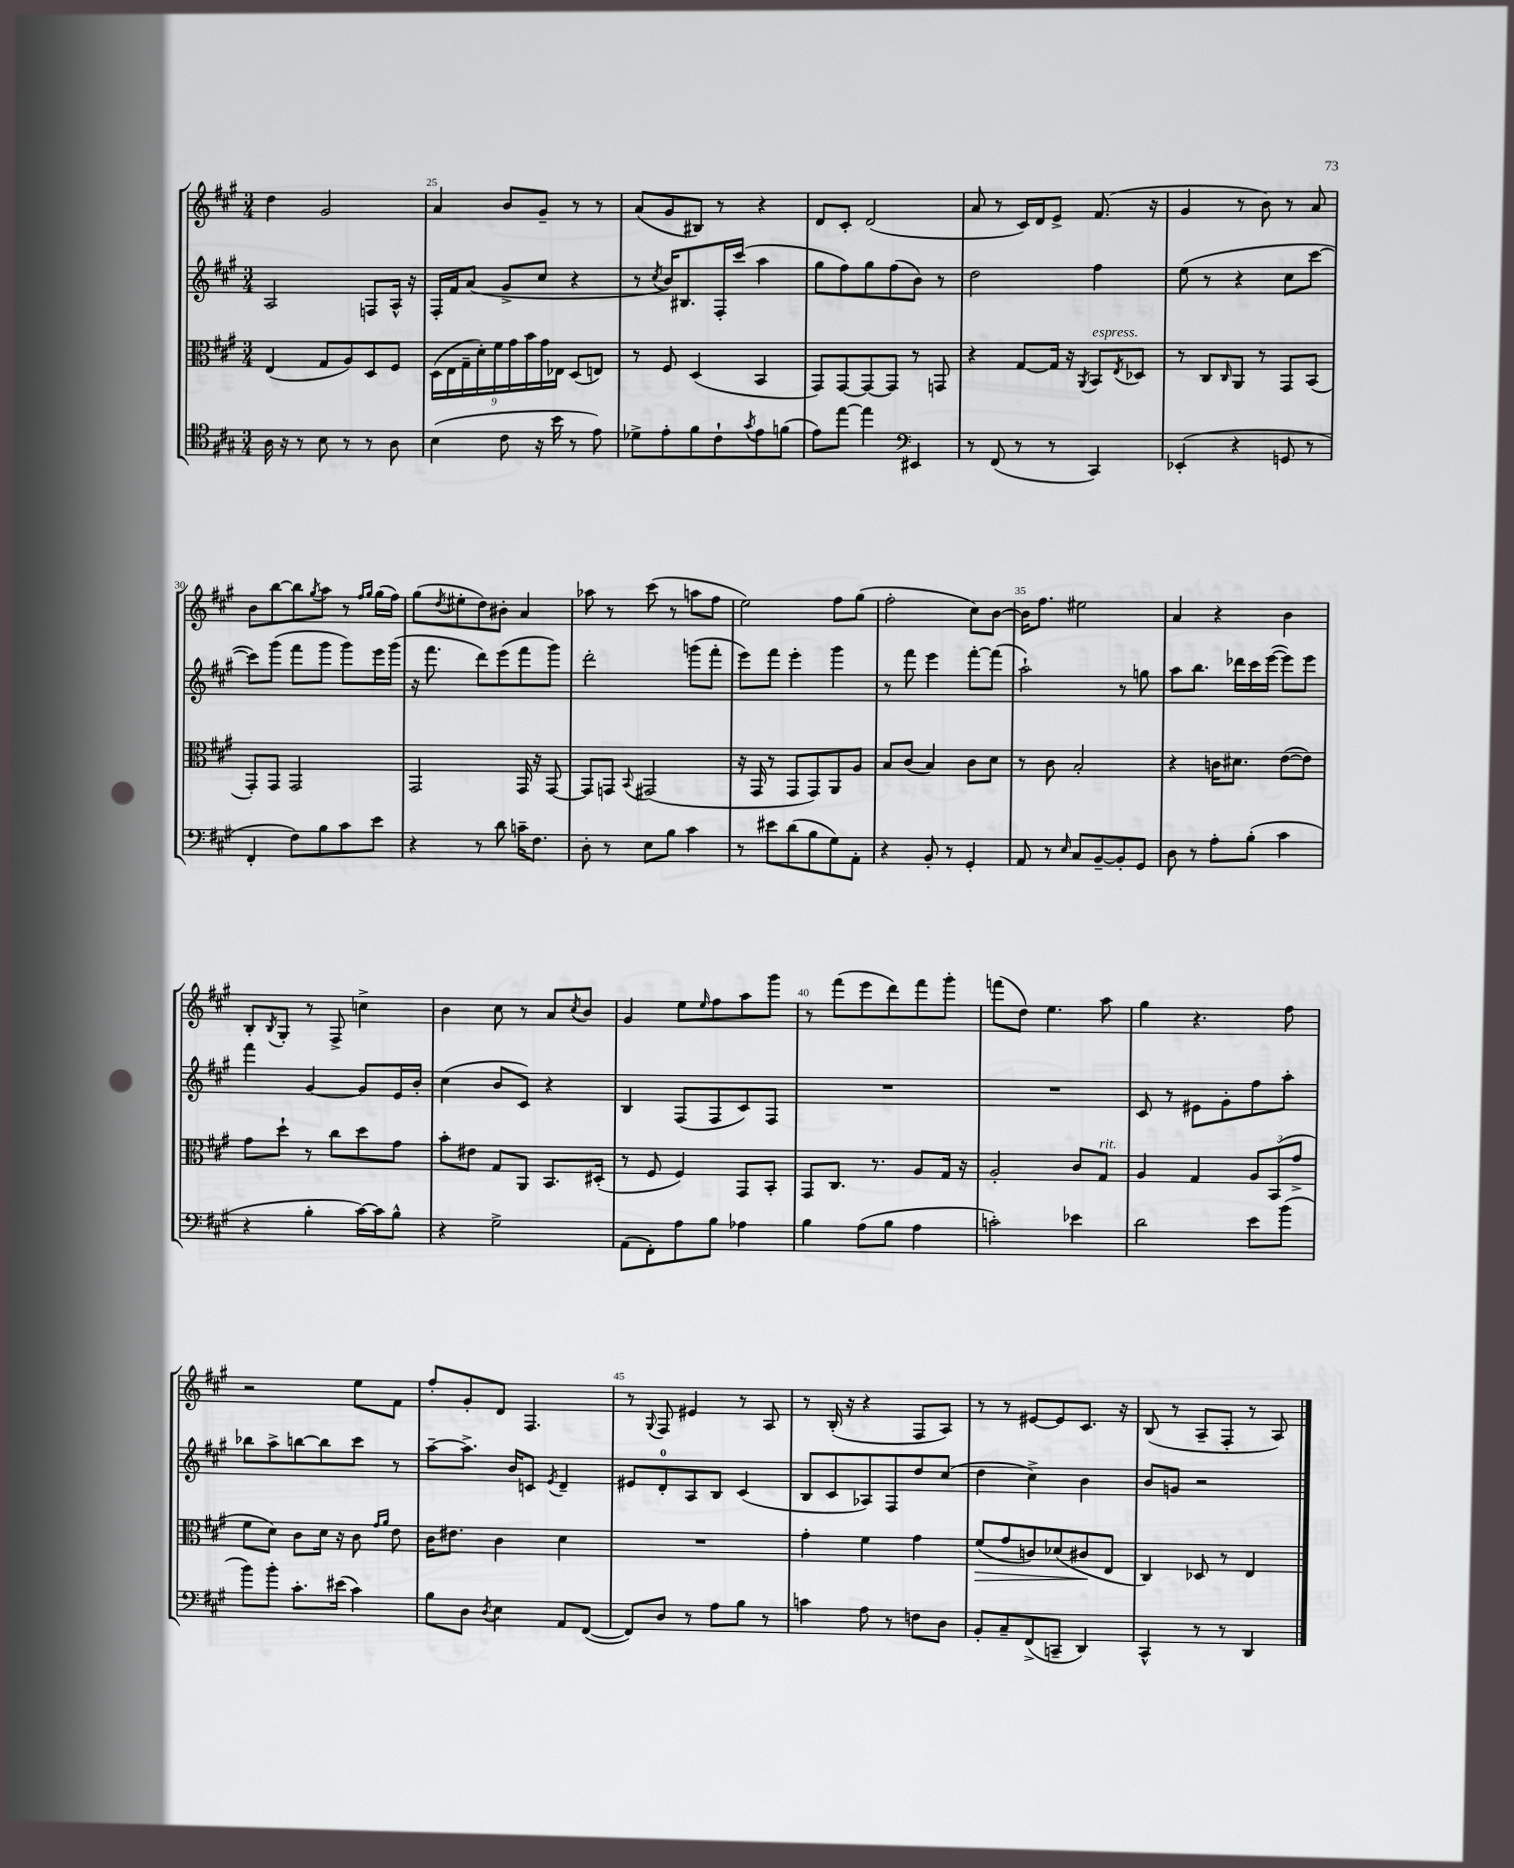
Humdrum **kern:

**kern	**kern	**kern	**kern
*staff4	*staff3	*staff2	*staff1
*clefC4	*clefC3	*clefG2	*clefG2
*k[f#c#g#]	*k[f#c#g#]	*k[f#c#g#]	*k[f#c#g#]
*M3/4	*M3/4	*M3/4	*M3/4
16A	(4E	2A	4dd
16r	.	.	.
8r	.	.	.
8B	8G#	.	2g#
8r	8A)	.	.
8r	8D	8F	.
8A	8F#	16A^^	.
.	.	16r	.
=	=	=	=
(4B	(18D	16F#'	4a
.	18E	.	.
.	.	16f#	.
.	18G#~	.	.
.	.	(8a	.
.	18d')	.	.
.	18f#	.	.
8c#	.	8g#^	8b
.	18g#	.	.
.	18b	.	.
16r	.	8cc#	8g#~
.	18g#	.	.
16b	.	.	.
.	18E-	.	.
8r	(8D	4r	8r
8e)	8E)	.	8r
=	=	=	=
8d-^	8r	8r	(8a
.	.	8qcc#	.
8e'	8F#	16b)	8g#
.	.	8.B#	.
8f#	(4D	.	8B#)
8c#`	.	16F#'	8r
.	.	(16ccc#	.
8qg#	.	.	.
8e	4BB	4aa	4r
(8f	.	.	.
=	=	=	=
8e)	8GG#)	8gg#	8d
[8ee	[8GG#	8ff#)	8c#'
4ee]	8GG#_	8gg#	(2d
.	8GG#]	(8ff#	.
*clefF4	*	*	*
4EE#	8r	8b)	.
.	8GG	8r	.
=	=	=	=
8r	4r	2dd	8a
(8FF#	.	.	8r
8r	[8G#	.	16c#)
.	.	.	16d
8r	16G#]	.	8e^
.	16r	.	.
.	8qAA	.	.
4CC#)	8BB	4ff#	(8.f#
.	8qE	.	.
.	8D-	.	.
.	.	.	16r
=	=	=	=
(4EE-'	8r	(8ee	4g#
.	8C#	8r	.
.	16qqC#	.	.
4r	8AA	4r	8r
.	8r	.	8b)
8GG	8GG#	8cc#	8r
8r	(8BB	[8ccc#	8a
=	=	=	=
4FF#'	8GG#')	8ccc#])	8b
.	8GG#	(8ggg#	[8bb
8F#)	2GG#	8fff#	8bb]
.	.	.	8qgg#
8B	.	8ggg#	8aa
8c#	.	8ggg#)	8r
.	.	.	16qqff#
.	.	.	16qqgg#
8e	.	16eee	(16gg#
.	.	(16ggg#	16ff#)
=	=	=	=
4r	2GG#	16r	(8gg#
.	.	8.fff#	.
.	.	.	8qdd
.	.	.	8ee#'
8r	.	8ddd)	8dd)
8d	.	(8eee	8b#'
16c~	16GG#	8fff#	4a
8.F#	16r	.	.
.	[8GG#	8ggg#)	.
=	=	=	=
8D'	8GG#]	2ddd'	8aa-
8r	8GG	.	8r
.	8qqBB	.	.
8E	(2GG#	.	(8ccc#
8B	.	.	8r
4c#	.	(8ggg	8aa
.	.	8fff#'	8ff#
=	=	=	=
8r	16r	8eee)	2ee)
.	16GG#	.	.
8e#	8r	8fff#	.
(8d	8GG#	4eee'	.
8B	8GG#)	.	.
8G#)	8AA	4ggg#	8ff#
8AA'	8A	.	(8gg#
=	=	=	=
4r	8B	8r	2ff#'
.	(8c#	8fff#	.
8BB'	4B)	4eee	.
8r	.	.	.
4GG#'	8c#	[8fff#'	8cc#)
.	8d	(8fff#]	[8b
=	=	=	=
8AA	8r	2aa`)	16b]
.	.	.	8.ff#
8r	8c#	.	.
16qqE	.	.	.
8C#	2B'	.	2ee#
[8BB~	.	.	.
8BB']	.	8r	.
8GG#	.	8gg	.
=	=	=	=
8D	4r	8aa	4a
8r	.	8.bb	.
8A'	16c	.	4r
.	8.d#	16ddd-	.
(8B'	.	16ccc#	.
.	.	([16eee	.
4c#	([8e	8eee])	4b
.	8e])	8eee	.
=	=	=	=
4r	8g#	4fff#	8B'
.	.	.	8qB
.	8dd`	.	8G#'
4B'	8r	[4g#	8r
.	8cc#	.	8F#^
[16c#)	8dd	8g#]	4cc^
16c#]	.	.	.
8B^^	8g#	16e	.
.	.	16b'	.
=	=	=	=
4r	8b'	(4cc#	4b
.	8e#	.	.
2G#^	8G#	8b	8cc#
.	8AA	8c#)	8r
.	8.BB	4r	8a
.	.	.	8qcc#
.	.	.	8b
.	(16D#'	.	.
=	=	=	=
(8AA	8r	4B	4g#
8FF#')	8F#	.	.
8A	4F#)	(8F#	8ee
.	.	.	16qqee
8B	.	8F#	8ff#
4A-	8GG#	8c#)	8aa
.	8BB'	8F#	8ggg#
=	=	=	=
4B	8GG#	2.r	8r
.	8.C#	.	(8fff#
(8A	.	.	8eee
.	8.r	.	.
8B	.	.	8ddd)
4A	8A	.	8fff#
.	16G#	.	8ggg#'
.	16r	.	.
=	=	=	=
2c')	2A'	2.r	(8fff
.	.	.	8dd)
.	.	.	4.ee
4e-	8c#	.	.
.	8G#	.	8aa
=	=	=	=
2d	4A	8c#	4gg#
.	.	8r	.
.	4G#	8e#	4.r
.	.	8g#'	.
8e	12A	8ff#	.
.	(12BB	.	.
(8b	.	8aa'	8ff#
.	12g#^	.	.
=	=	=	=
8b)	8f#	8bb-	2r
8b'	8d)	8aa^	.
8.c#'	8c#	[8bb	.
.	16d	8bb]	.
(16e#	16r	.	.
4c#)	8c#	8ccc#	8ee
.	16qqg#	.	.
.	16qqa	.	.
.	8e	8r	8f#
=	=	=	=
8B	16c#	[8aa~	8ff#'
.	8.e#	.	.
8D	.	8.aa^]	8g#'
8qD	.	.	.
4E	4c#	.	8d
.	.	16b	.
.	.	8c	4.F#
.	.	8qe	.
8AA	4d	4d~	.
([8FF#	.	.	.
=	=	=	=
8FF#])	2.r	8e#	8r
.	.	.	8qqG#
8D	.	8d'	8F#
8r	.	8A	4e#
8A	.	8B	.
8B	.	(4c#	8r
8r	.	.	8A
=	=	=	=
4c	4g#'	8B	8r
.	.	8c#	(16B'
.	.	.	16r
8A	4f#	8A-)	4r
8r	.	8F#	.
8F	4g#	8dd	8F#
8D	.	(8cc#	8A)
=	=	=	=
8BB'	(8f#	4dd	8r
8C#~	8g#	.	8r
(8FF#^	8c)	4cc#^)	[8e#
8CC~	(8d-	.	8e#]
4DD)	8c#	4b	8.c#
.	8E	.	.
.	.	.	16r
=	=	=	=
4CC#^^	4C#)	8b	(8B
.	.	8g	8r
8r	8D-	2r	8A~
8r	8r	.	8F#'
4DD	4E	.	8r
.	.	.	8A)
==	==	==	==
*-	*-	*-	*-
